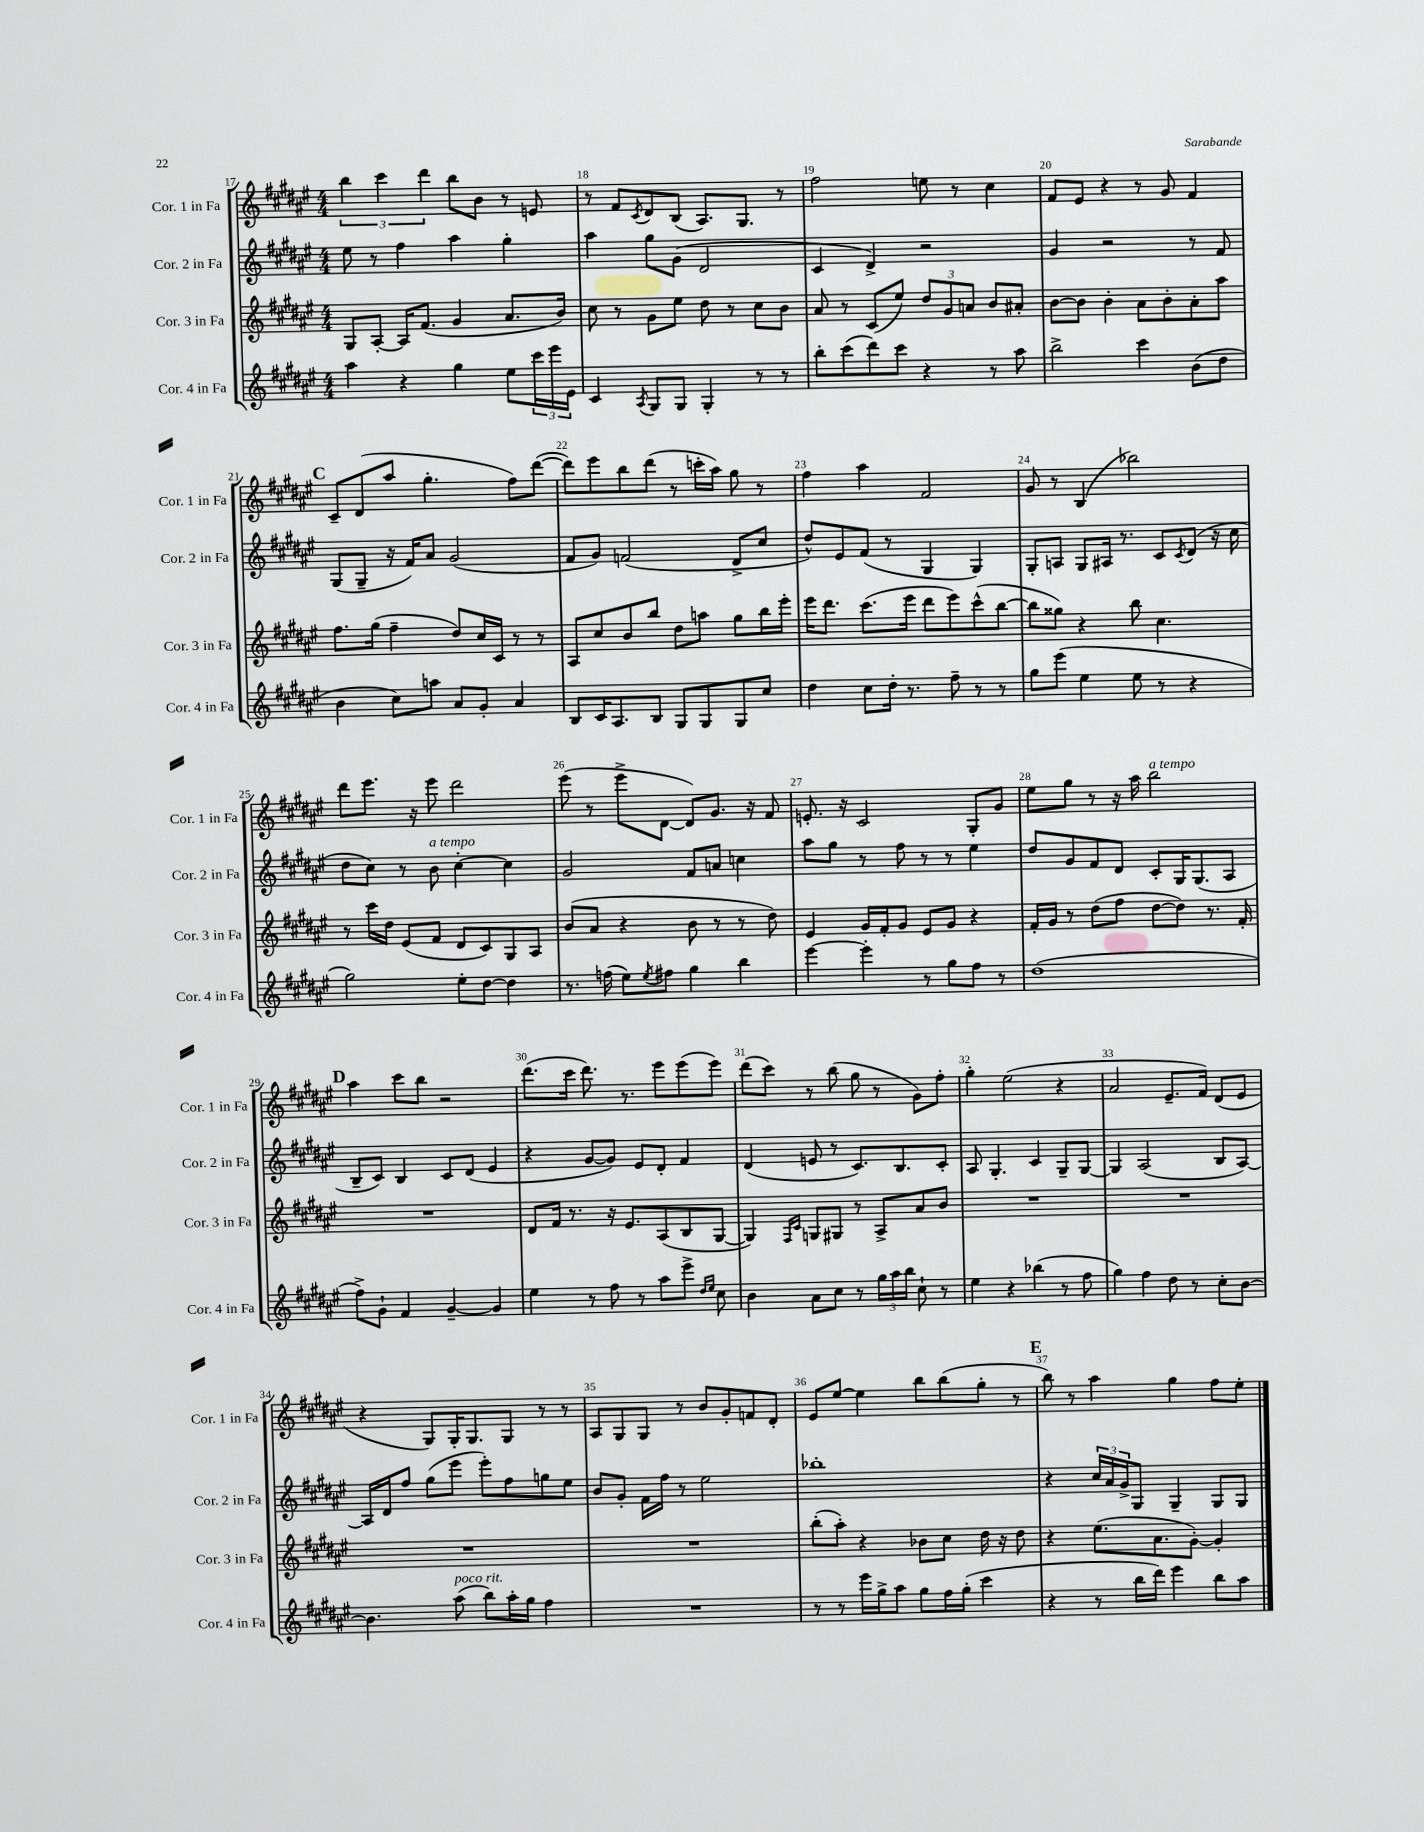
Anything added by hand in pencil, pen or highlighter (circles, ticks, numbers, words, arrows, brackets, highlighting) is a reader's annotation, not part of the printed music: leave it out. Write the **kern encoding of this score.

**kern	**kern	**kern	**kern
*staff4	*staff3	*staff2	*staff1
*clefG2	*clefG2	*clefG2	*clefG2
*k[f#c#g#d#a#e#]	*k[f#c#g#d#a#e#]	*k[f#c#g#d#a#e#]	*k[f#c#g#d#a#e#]
*M4/4	*M4/4	*M4/4	*M4/4
4aa#\	8G#/L	8ee#\	6bb\
.	[8A#'/J	8r	.
.	.	.	6ccc#\
4r	16A#/]LK	4ff#\	.
.	(8.f#/J	.	.
.	.	.	6ddd#\
4gg#\	4g#/	4aa#\	8bb\L
.	.	.	8b\J
8ee#\L	8.a#/L	4gg#'\	8r
24ccc#\L	.	.	8e/
24eee#\	.	.	.
.	16b/Jk)	.	.
24e#\JJ	.	.	.
=	=	=	=
4c#/	8cc#\	4aa#\	8r
.	8r	.	8f#/L
8qA#/	.	.	8qc#/
8G#/L	8g#\L	8gg#\L	8d#/
8G#/J	8ee#\J	(8g#\J	(8B/J
4G#'/	8dd#\	2d#/	8.A#/L)
.	8r	.	.
.	.	.	8.G#/J
8r	8cc#\L	.	.
8r	8b\J	.	8r
=	=	=	=
8bb'\L	8a#/	4c#/	2ff#\
(8ccc#\	8r	.	.
8ddd#\)	(8c#/L	4d#^/)	.
8ccc#\J	8ee#/J)	.	.
4r	12dd#/L	2r	8ee\
.	12g#/	.	.
.	.	.	8r
.	12a/J	.	.
8r	8b/L	.	4cc#\
8aa#\	8a#'/J	.	.
=	=	=	=
2bb^\	[8b\L	4g#/	8f#/L
.	8b\]J	.	8e#/J
.	4b'\	2r	4r
4ccc#\	8a#\L	.	8r
.	8b'\	.	8g#/
(8b\L	8a#'\	8r	4f#/
8dd#\J	8aa#\J	8f#/	.
=	=	=	=
4b\	8.ff#\L	(8G#/L	8c#~/L
.	.	8G#~/J	(8d#/
.	(16gg#\Jk	.	.
8cc#\L)	4ff#~\	16r	8aa#/J
.	.	16f#/LK)	.
8aa\J	.	8a#/J	4.gg#'\
8a#/L	8dd#/L)	(2g#/	.
8g#'/J	16cc#/L	.	.
.	16c#/JJ	.	.
4a#/	8r	.	8ff#\L)
.	8r	.	([8ddd#\J
=	=	=	=
8B/L	8A#/L	8f#/L	8ddd#\]L)
16c#/K	8cc#/	8g#/J)	8eee#\
8.A#/	.	.	.
.	8b/	(2f/	8bb\
8B/J	8bb/J	.	(8ddd#\J
8G#/L	8dd#\L	.	8r
8G#/	8aa\J	.	16ccc'\LL
.	.	.	16aa#\JJ)
8G#/	8gg#\L	8d#^/L	8gg#\
8cc#/J	16bb\L	8cc#/J	8r
.	16eee#'\JJ	.	.
=	=	=	=
4dd#\	16eee#\LK	8dd#^^/L)	4ff#\
.	8.ddd#\J	.	.
.	.	8e#/	.
8cc#\L	(8.ccc#\L	(8f#/J	4aa#\
16dd#'\Jk	.	8r	.
8.r	16eee#\Jk	.	.
.	8ddd#\L	4G#/	2f#/
8ff#~\	8eee#\)	.	.
8r	(8ccc#^^\	4G#/)	.
8r	[8bb\J	.	.
=	=	=	=
8gg#\L	8bb\]L	8G#'/L	8g#/
(8eee#\J	8gg##\J)	8A/J	8r
4ee#\	4r	8G#/L	(4B/
.	.	16A#/Jk	.
.	.	8.r	.
8ee#\	8bb\	.	2bb-\)
8r	4.cc#\	8c#/L	.
.	.	8qc#/	.
4r	.	(8d#/J	.
.	.	16r	.
.	.	16cc#\	.
=	=	=	=
2gg#\)	8r	8dd#\L	8ddd#\L
.	16ccc#\LL	8cc#\J)	8.eee#\J
.	16dd#\JJ	.	.
.	(8e#/L	8r	.
.	.	.	16r
.	8f#/J	8b\	8eee#\
8ee#'\L	8d#/L	[4cc#'\	2ddd#\
[8dd#\J	8c#/)	.	.
4dd#\]	8G#/	4cc#\]	.
.	8A#/J	.	.
=	=	=	=
8.r	(8b/L	2g#/	(8eee#\
.	8a#/J	.	8r
(16ff\	.	.	.
8ee#\L)	4r	.	8eee#^\L
8qee#/	.	.	.
8ff#\J	.	.	[8d#\J
4gg#\	8b\	8f#/L	8d#/]L)
.	8r	8a/J	8.g#/J
4bb\	8r	4cc\	.
.	.	.	16r
.	8dd#\)	.	8f#/
=	=	=	=
[4eee#\	4e#/	8aa#\L	8.e'/
.	.	8gg#\J	.
.	.	.	16r
4eee#'\]	16g#/LL	8r	2c#/
.	16f#'/J	.	.
.	8g#/J	8ff#\	.
8r	8e#/L	8r	.
8gg#\L	8g#/J	8r	.
8ff#\J	4r	4ee#\	8G#'/L
8r	.	.	8g#/J
=	=	=	=
(1dd#	16f#'/LL	8dd#/L	8ee#\L
.	16g#/JJ	.	.
.	8r	8g#/	8gg#\J
.	(8dd#\L	8f#/	8r
.	8ff#\J	8d#/J	16r
.	.	.	16aa#\
.	[8dd#\L	8c#'/L	2bb\
.	8dd#\]J)	16G#/K	.
.	.	(8.G#/	.
.	8.r	.	.
.	.	8A#/J	.
.	16f#'/	.	.
=	=	=	=
8ff#^\L)	1r	8B~/L	4aa#\
8g#`\J	.	8c#/J)	.
4f#/	.	4B/	8ccc#\L
.	.	.	8bb\J
[4g#~/	.	8c#/L	2r
.	.	(8d#/J	.
4g#/]	.	4e#/	.
=	=	=	=
4ee#\	8d#/L	4r	(8.ddd#\L
.	16f#/Jk	.	.
.	8.r	.	16ccc#\Jk
8r	.	[8g#/L	8.ddd#\)
8ff#\	16r	8g#/]J)	.
.	8.e#/L	.	8.r
8r	.	8e#/L	.
8aa#\L	(8A#/	8d#'/J	8eee#\L
8eee#^\J	8B/	4f#/	(8eee#\
16qqdd#/LL	.	.	.
16qqee#/JJ	.	.	.
8cc#\	[8G#/J	.	8eee#\J)
=	=	=	=
4b\	4G#/])	(4d#/	(8ddd#\L
.	.	.	8ccc#\J)
.	16qqF#/LL	.	.
.	16qqc#/JJ	.	.
8a#\L	8G/L	8e/	8r
8cc#\J	8G#/J	8r	(8bb\
8r	8r	8.c#/L)	8gg#\
24gg#\LL	8A#^/L	.	8r
24aa#\	.	.	.
.	.	8.B/	.
24bb\JJ	.	.	.
8cc#`\	8a#/	.	8g#\L)
8r	8b/J	8c#'/J	8ff#'\J
=	=	=	=
4ee#\	1r	8A#/	4gg#'\
.	.	4.G#'/	.
4r	.	.	(2ee#\
(4bb-\	.	4c#/	.
8r	.	8G#~/L	4r
8ff#\	.	[8G#/J	.
=	=	=	=
4gg#\)	1r	4G#/]	2a#/
4ff#\	.	(2A#/	.
8dd#\	.	.	8.e#~/L
8r	.	.	.
.	.	.	16f#/Jk)
8cc#'\L	.	8B/L	(8d#/L
[8b\J	.	[8A#/J)	8e#/J
=	=	=	=
4.b\]	1r	16A#/]LL	4r
.	.	16d#/J	.
.	.	8ff#/J	.
.	.	(8gg#\L	8G#/L)
(8aa#\	.	8eee#\J	16G#'/K
.	.	.	8.G#/
8bb\L)	.	8eee#'\L)	.
16aa#'\L	.	8ff#\	8G#/J
16gg#\JJ	.	.	.
4ff#\	.	8gg\	8r
.	.	8ee#\J	8r
=	=	=	=
1r	1r	8b/L	8A#/L
.	.	8g#'/J	8G#/
.	.	16f#\LL	8G#/J
.	.	16ff#\JJ	.
.	.	8r	8r
.	.	2ee#\	8b/L
.	.	.	8g#'/
.	.	.	8f/
.	.	.	8d#'/J
=	=	=	=
8r	(8bb'\L	1bb-'	8e#/L
8r	8aa#'\J)	.	[8ee#/J
16eee#\LL	4r	.	4ee#\]
16gg#^\J	.	.	.
8aa#\J	.	.	.
8gg#\L	8b-\L	.	8bb\L
16ff#\L	8cc#\J	.	(8bb\
(16gg#'\JJ	.	.	.
4ccc#\	16dd#\	.	8gg#'\J
.	16r	.	.
.	8dd#\	.	8r
=	=	=	=
4r	4r	4r	8bb\)
.	.	.	8r
8r	(8.ee#\L	24cc#/LL	4aa#\
.	.	24a#/	.
.	.	24g#^/J	.
16bb\LL	.	8G#/J	.
16ddd#\JJ)	8.a#\	.	.
4eee#\	.	4G#~/	4gg#\
.	[8g#'\J)	.	.
8bb\L	4g#'/]	8G#/L	8ff#\L
8aa#\J	.	8G#/J	8ee#'\J
==	==	==	==
*-	*-	*-	*-
